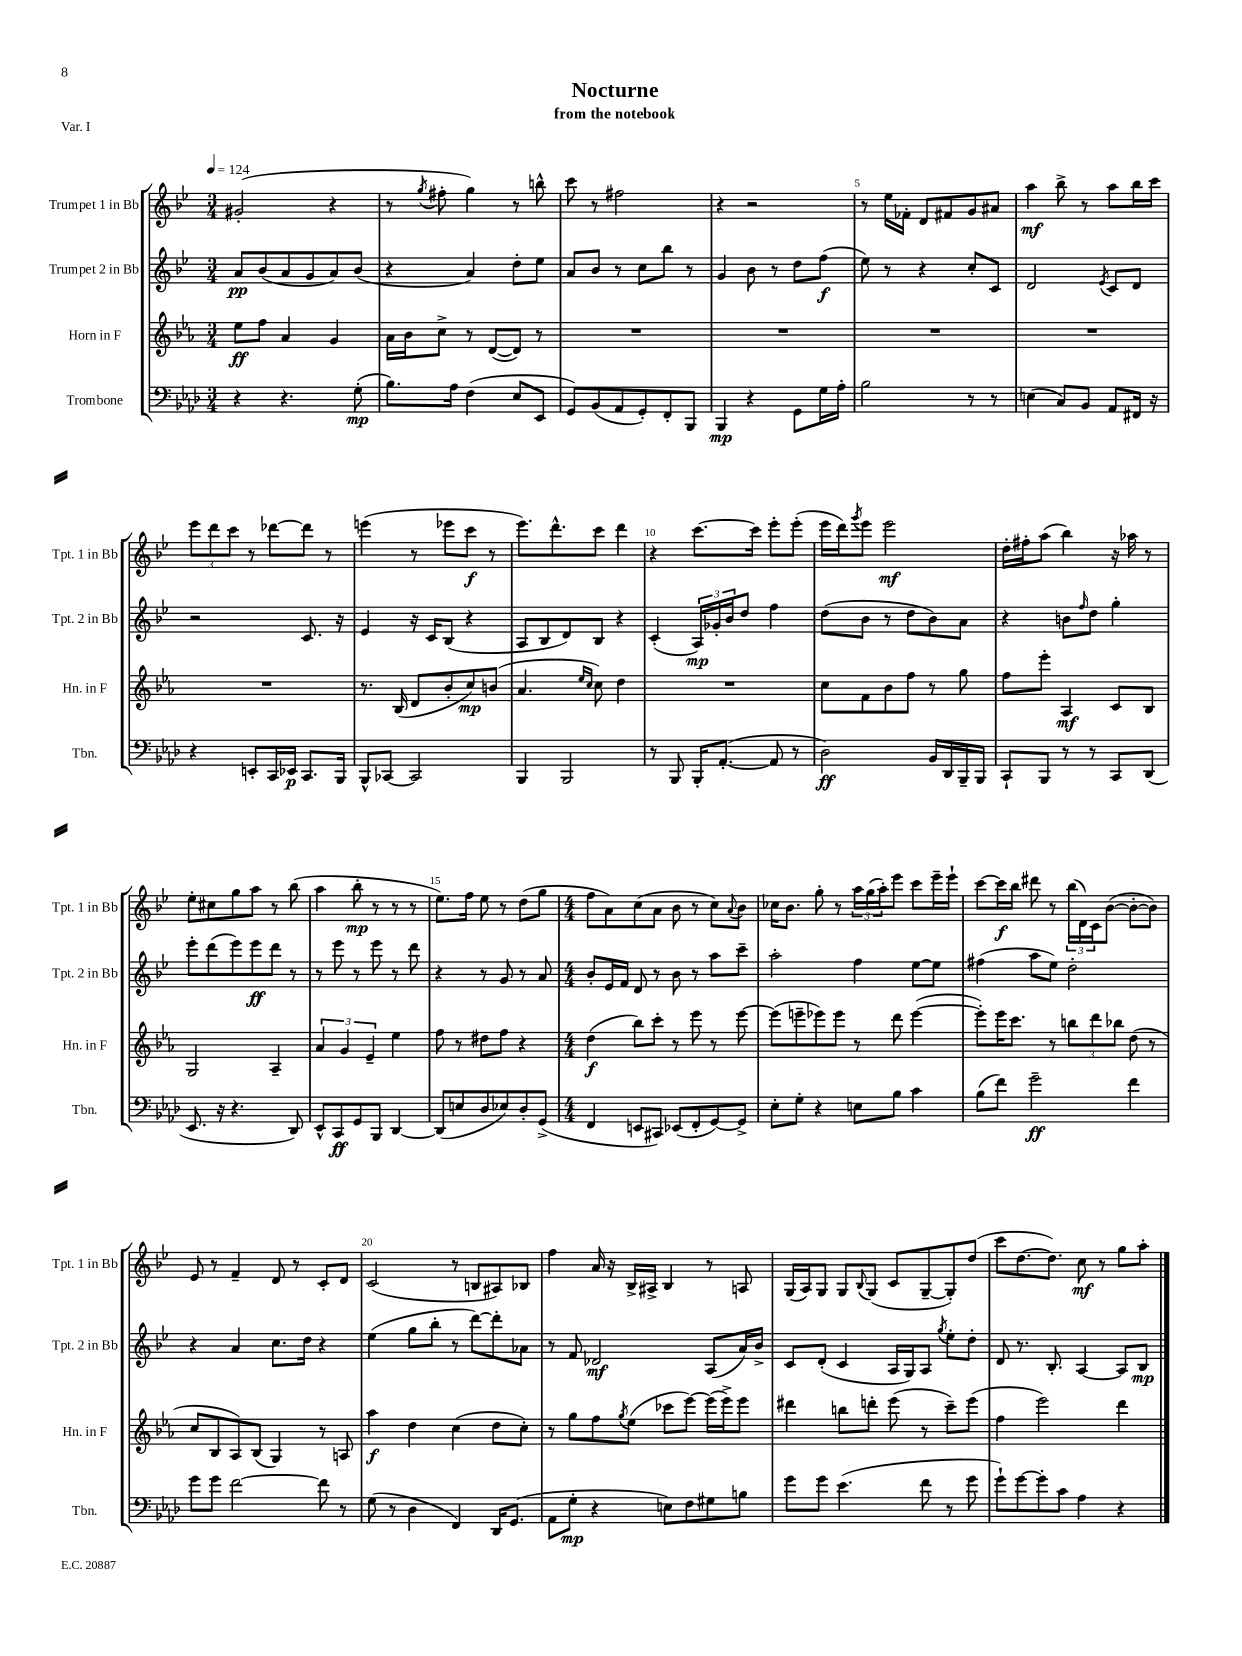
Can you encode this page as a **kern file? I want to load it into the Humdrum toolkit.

**kern	**kern	**kern	**kern
*staff4	*staff3	*staff2	*staff1
*clefF4	*clefG2	*clefG2	*clefG2
*k[b-e-a-d-]	*k[b-e-a-]	*k[b-e-]	*k[b-e-]
*M3/4	*M3/4	*M3/4	*M3/4
*MM124	*MM124	*MM124	*MM124
4r	8ee-	8a	(2g#'
.	8ff	(8b-	.
4.r	4a-	8a	.
.	.	8g	.
.	4g	8a)	4r
(8G'	.	(8b-	.
=	=	=	=
8.B-)	16a-	4r	8r
.	16b-	.	.
.	.	.	8qgg
.	8cc^	.	8ff#'
16A-	.	.	.
(4F	8r	4a)	4gg)
.	([8d	.	.
8E-	8d])	8dd'	8r
8EE-	8r	8ee-	8bb^^
=	=	=	=
8GG)	2.r	8a	8ccc
(8BB-	.	8b-	8r
8AA-	.	8r	2ff#
8GG')	.	8cc	.
8FF'	.	8bb-	.
8BBB-	.	8r	.
=	=	=	=
4BBB-	2.r	4g	4r
4r	.	8b-	2r
.	.	8r	.
8GG	.	8dd	.
16G	.	(8ff	.
16A-'	.	.	.
=	=	=	=
2B-	2.r	8ee-)	8r
.	.	8r	16ee-
.	.	.	16f-'
.	.	4r	8d
.	.	.	8f#
8r	.	8cc'	8g
8r	.	8c	8a#
=	=	=	=
(4E	2.r	2d	4aa
8C)	.	.	8bb-^
8BB-	.	.	8r
.	.	8qe-	.
8AA-	.	8c	8aa
16FF#	.	8d	16bb-
16r	.	.	16ccc
=	=	=	=
4r	2.r	2r	12eee-
.	.	.	12ddd
.	.	.	12ccc
8EE'	.	.	8r
16CC	.	.	[8ddd-
16EE-	.	.	.
8.CC	.	8.c	8ddd-]
.	.	.	8r
16BBB-	.	16r	.
=	=	=	=
8BBB-^^	8.r	4e-	(4eee
[8CC-	.	.	.
.	(16B-	.	.
2CC-]	8d	16r	8r
.	.	16c	.
.	8b-'	(8B-	8eee-
.	8cc)	4r	8ccc
.	(8b	.	8r
=	=	=	=
4BBB-	4.a-	8A	8.eee-)
.	.	8B-	.
.	.	.	8.ddd^^
2BBB-	.	8d)	.
.	16qqee-	.	.
.	16qqcc	.	.
.	8cc)	8B-	8ccc
.	4dd	4r	4ddd
=	=	=	=
8r	2.r	(4c'	4r
8BBB-	.	.	.
16BBB-'	.	24A)	[8.ccc
.	.	24g-'	.
([8.AA-'	.	.	.
.	.	24b-	.
.	.	8dd	.
.	.	.	16ccc]
8AA-]	.	4ff	8eee-'
8r	.	.	(8eee-'
=	=	=	=
2D-)	8cc	(8dd	16eee-
.	.	.	16ddd)
.	.	.	8qggg
.	8f	8b-	8eee-
.	8b-	8r	2eee-
.	8ff	8dd	.
16BB-	8r	8b-)	.
16DD-	.	.	.
16BBB-~	8gg	8a	.
16BBB-	.	.	.
=	=	=	=
8CC`	8ff	4r	16dd'
.	.	.	16ff#'
8BBB-	8eee-'	.	(8aa
8r	4A-	8b	4bb-)
.	.	16qqff	.
8r	.	8dd	.
8CC	8c	4gg'	16r
.	.	.	16aa-
(8DD-	8B-	.	8r
=	=	=	=
8.EE-	2G	8eee-'	8ee-'
.	.	(8ddd	8cc#
16r	.	.	.
4.r	.	8eee-)	8gg
.	.	8eee-	8aa
.	4A-~	8ddd	8r
8DD-)	.	8r	(8bb-
=	=	=	=
8EE-^^	6a-	8r	4aa
8CC	.	8eee-	.
.	6g	.	.
8GG	.	8r	8bb-'
.	6e-~	.	.
8BBB-	.	8eee-	8r
[4DD-	4ee-	8r	8r
.	.	8ddd	8r
=	=	=	=
(8DD-]	8ff	4r	8.ee-)
8E	8r	.	.
.	.	.	16ff
8D-	8dd#	8r	8ee-
8E-)	8ff	8g	8r
8D-'	4r	8r	(8dd
(8GG^	.	8a	8gg
=	=	=	=
*M4/4	*M4/4	*M4/4	*M4/4
4FF	(4dd	8b-'	8ff
.	.	16e-	8a)
.	.	16f	.
8EE	8bb-)	8d	(8cc
8CC#)	8ccc'	8r	8a
(8EE-	8r	8b-	8b-
8FF'	8eee-	8r	8r
[8GG)	8r	8aa	8cc)
.	.	.	8qqa
8GG^]	[8eee-	8ccc~	8b-
=	=	=	=
8E-'	(8eee-]	2aa'	16cc-
.	.	.	8.b-
8G'	8eee~	.	.
4r	8eee-)	.	8gg'
.	8eee-	.	8r
8E	8r	4ff	24aa
.	.	.	(24gg
.	.	.	24aa')
8B-	8ddd	.	8eee-
4c	([4eee-	[8ee-	8ccc
.	.	8ee-]	16eee-~
.	.	.	16eee-`
=	=	=	=
(8B-	8eee-'])	(4ff#	[8ccc
8f)	16eee-	.	16ccc]
.	8.ccc	.	16bb-
2g~	.	8aa	8ddd#
.	8r	8ee-)	8r
.	12bb	2dd'	(24bb-
.	.	.	24d)
.	12ddd	.	24c
.	.	.	([8b-
.	12bb-	.	.
4f	(8dd	.	8b-'_
.	8r	.	8b-])
=	=	=	=
8g	8cc	4r	8e-
8g	8B-	.	8r
[2f	8A-)	4a	4f~
.	(8B-	.	.
.	4G)	8.cc	8d
.	.	.	8r
.	.	16dd	.
8f]	8r	4r	8c'
8r	8A	.	8d
=	=	=	=
(8G	4aa-	(4ee-	(2c
8r	.	.	.
4D-	4dd	8gg	.
.	.	8bb-'	.
4FF)	(4cc	8r	8r
.	.	[8ddd)	8B
16DD-	8dd	8ddd']	8A#)
(8.GG	.	.	.
.	8cc')	8a-	8B-
=	=	=	=
8AA-	8r	8r	4ff
8G'	8gg	8f	.
4r	8ff	2d-	16a
.	.	.	16r
.	8qgg	.	.
.	(8ee-	.	16B-^
.	.	.	16A#^
8E)	8ccc-	.	4B-
8F	[8eee-)	.	.
8G#	(16eee-]	(8A	8r
.	16eee-^)	.	.
8B	8eee-	16a)	8A
.	.	16b-^	.
=	=	=	=
8g	4ddd#	8c	(16G
.	.	.	16A)
8g	.	(8d'	8G
(4.e-	8bb	4c	8G
.	.	.	8qqB-
.	8ddd'	.	(8G
.	(8eee-	16A	8c
.	.	16G)	.
8f	8r	8A	[8G~
.	.	8qgg	.
8r	8ccc~)	8ee-'	8G'])
8g	(8eee-	8dd'	(8dd
=	=	=	=
8g`)	4ff	8d	8ccc
[8g	.	8.r	[8.dd
8g']	2eee-)	.	.
.	.	8.B-'	8.dd])
8c	.	.	.
4A-	.	[4A	8cc
.	.	.	8r
4r	4ddd	8A]	8gg
.	.	8B-	8aa'
==	==	==	==
*-	*-	*-	*-
